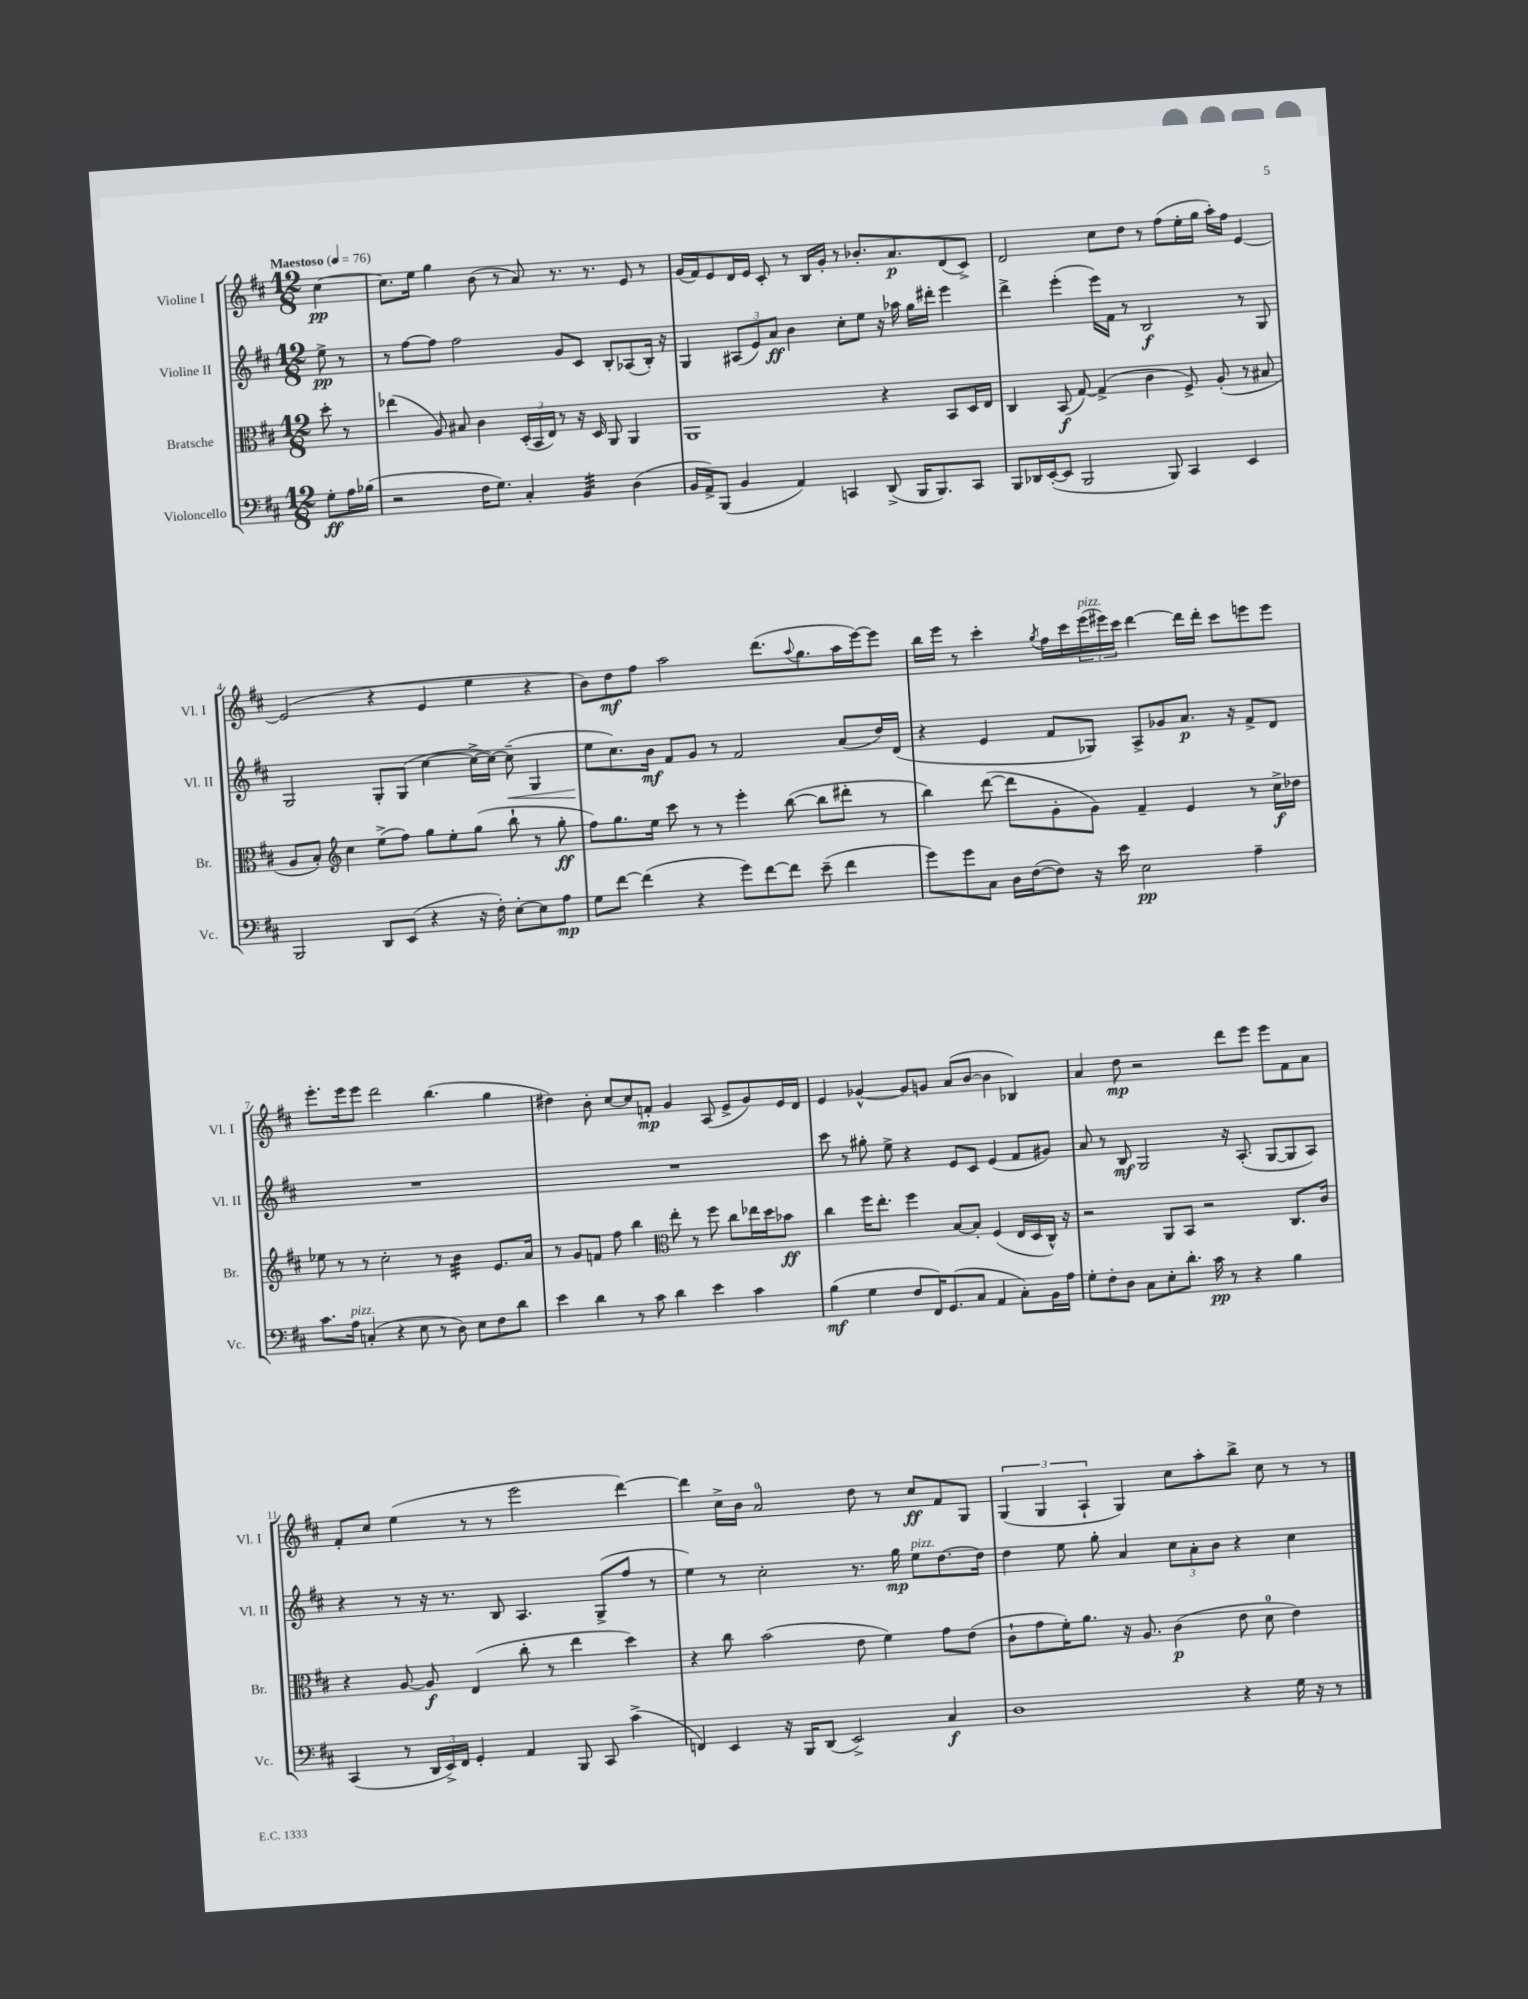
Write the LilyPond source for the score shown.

<<
\new StaffGroup <<
\new Staff = "s0" \with { instrumentName = "Violine I" shortInstrumentName = "Vl. I" } {
    \clef treble \key d \major \numericTimeSignature \time 12/8 \partial 4 \tempo "Maestoso" 4 = 76
    cis''4~\pp |
    cis''8. e''16 g''4 b'8( r8 a'8) r8. r8. e'8 r8 |
    g'16( fis'16) e'8 d'16 e'16 cis'8-. r8 b16 g'16-. r8 bes'8.-. a'8.\p d'8( cis'8->) |
    d'2 cis''8 d''8 r8 fis''8( e''16-. g''16 a''16-.) fis''16 e'4~ |
    e'2( r4 e'4 e''4 r4 |
    b'8) d''8\mf fis''8 a''2 d'''8.( \appoggiatura { a''8 } g''8. a''16 e'''16~) e'''8 |
    b''16 e'''16 r8 cis'''4-. \acciaccatura { g''8 } fis''16 cis'''16 \tuplet 3/2 { e'''16^\markup { \italic "pizz." }( eis'''16) cis'''16 } d'''4~ d'''16 d'''16-. cis'''8 e'''8 e'''8 |
    e'''8.-. e'''16 e'''8 d'''2 b''4.( g''4 |
    dis''4) b'8-. cis''8~ cis''8 f'8-.\mp g'4 a8( e'8-> g'8) e'16 d'16 |
    e'4 ges'4~-^ ges'8 g'8 a'8( b'8~ b'4 bes4) |
    a'4 d''8\mp r2 d'''8 e'''8 e'''8 fis'8 a'8 |
    fis'8-. cis''8 e''4( r8 r8 e'''2 d'''4~) |
    d'''4 cis''16-> b'16 a'2-0 d''8 r8 cis''8\ff fis'8 g8 |
    \tuplet 3/2 { g4( g4 a4-! } g4) cis''8 a''8-. b''8-> cis''8 r8 r8 \bar "|." |
}
\new Staff = "s1" \with { instrumentName = "Violine II" shortInstrumentName = "Vl. II" } {
    \clef treble \key d \major \numericTimeSignature \time 12/8 \partial 4
    e''8->\pp r8 |
    r8 fis''8~ fis''8 fis''2 g'8 cis'8 b8-. aes8( b16-.) r16 |
    g4 \tuplet 3/2 { ais8( e'8) a'8\ff } b'4 cis''8-. e''8 r16 aes''16 g''16 dis'''16-. e'''4 |
    d'''4-> e'''4-.( e'''16) fis'16 r8 b2\f r8 g8 |
    g2 g8-. g8( cis''4~ cis''16~-> cis''16~) cis''8--\<( g4 |
    e''8\! cis''8.) b'16\mf fis'8 g'8 r8 fis'2 a'8( d''16) d'16( |
    r4 e'4 fis'8 ges8) a8-> ges'8 a'8.\p r16 fis'8-> d'8 |
    R1. |
    R1. |
    cis'''8 r8 gis''8-. e''8-> r4 e'8 cis'8 e'4( fis'8 gis'8) |
    a'8 r8 b8\mf g2 r16 a8.-.( g8~ g8 a8) |
    r4 r8 r16 r8. b8 a4. g8->( fis''8 r8 |
    e''4) r8 cis''2-. r8. g''16\mp e''8^\markup { \italic "pizz." } d''8.~ d''16 |
    d''4 e''8 g''8-. a'4 \tuplet 3/2 { cis''8 a'8-. b'8 } r4 cis''4 \bar "|." |
}
\new Staff = "s2" \with { instrumentName = "Bratsche" shortInstrumentName = "Br." } {
    \clef alto \key d \major \numericTimeSignature \time 12/8 \partial 4
    d''8-. r8 |
    ees''4( a8) bis8 cis'4 \tuplet 3/2 { d16-.( b,16 e16) } r8 r16 d16 a,8 a,4 |
    a,1 r4 b,8 d16 e16 |
    cis4 b,8\f( g8~) g4->( cis'4 fis8->) a8-.( r8 bis8 |
    a8 b8-.) \clef treble cis''4 e''8->( fis''8) g''8 e''8-. g''8( b''8-! r8 g''8-.\ff |
    fis''8) g''8. e''16 cis'''8 r8 r8 e'''4-. b''8~( b''8 dis'''8-. r8 |
    b''4) d'''8~( d'''8 g'8-. g'8) fis'4-- e'4 r8 cis''16->\f des''16 |
    ees''8 r8 r8 cis''2-. r8 b'4:32 e'8. a'16 |
    r8 g'8 f'8 fis''8 b''4 \clef alto e''8-. r8 fis''8 cis''8 ees''16 d''16 bes'8\ff |
    cis''4 fis''16 e''8.-. fis''4 b8~ b8-. fis4( e16 d16 cis16-^) r16 |
    r2 a,8 b,8 r2 cis8. cis'16 |
    r4 a8~ a8\f e4( cis''8-. r8 e''4 d''4) |
    r4 cis''8 b'2( e'8 fis'4) g'8 e'8( |
    cis'8-! g'8 fis'16-.) a'8. r16 a8. cis'4\p( e'8 d'8-0 e'4) \bar "|." |
}
\new Staff = "s3" \with { instrumentName = "Violoncello" shortInstrumentName = "Vc." } {
    \clef bass \key d \major \numericTimeSignature \time 12/8 \partial 4
    g8-.\ff a16 bes16( |
    r2 fis16 g8.) cis4-. b,4:32 d4( |
    b,16 a,16->) b,,8( b,4 a,4) c,4 d,8->( b,,16 b,,8.) c,8 |
    b,,8 des,16 e,16~-.( e,8 b,,2 b,,8) cis,4 e,4 |
    b,,2 d,8 e,8( r4 r16 fis16-.) e8~-. e8 a8\mp |
    g8 fis'8~ fis'4( r4 g'8) fis'8~ fis'8 e'8--( fis'4 |
    g'8) g'8 cis8 d16 fis16~( fis8) r16 e'16 e2\pp a4-- |
    cis'8. a16^\markup { \italic "pizz." } c4-.( r4 e8 r8 d8) e8 fis8 d'8 |
    e'4 d'4 r8 cis'8 d'4 e'4 cis'4 |
    b4\mf( g4 fis8 fis,16) g,8.( cis8 a,4 cis8-.) b,16 a16 |
    g8-. fis8-. d8 cis8 e8-. d'8.-. cis'16\pp r8 r4 b4 |
    cis,4( r8 \tuplet 3/2 { d,16 e,16->) fis,16 } g,4-. a,4 b,,8 cis,8 cis'4->( |
    f,4) e,4 r16 b,,16 d,8( e,2->) cis4\f |
    d1 r4 g16 r16 r8 \bar "|." |
}
>>
>>
